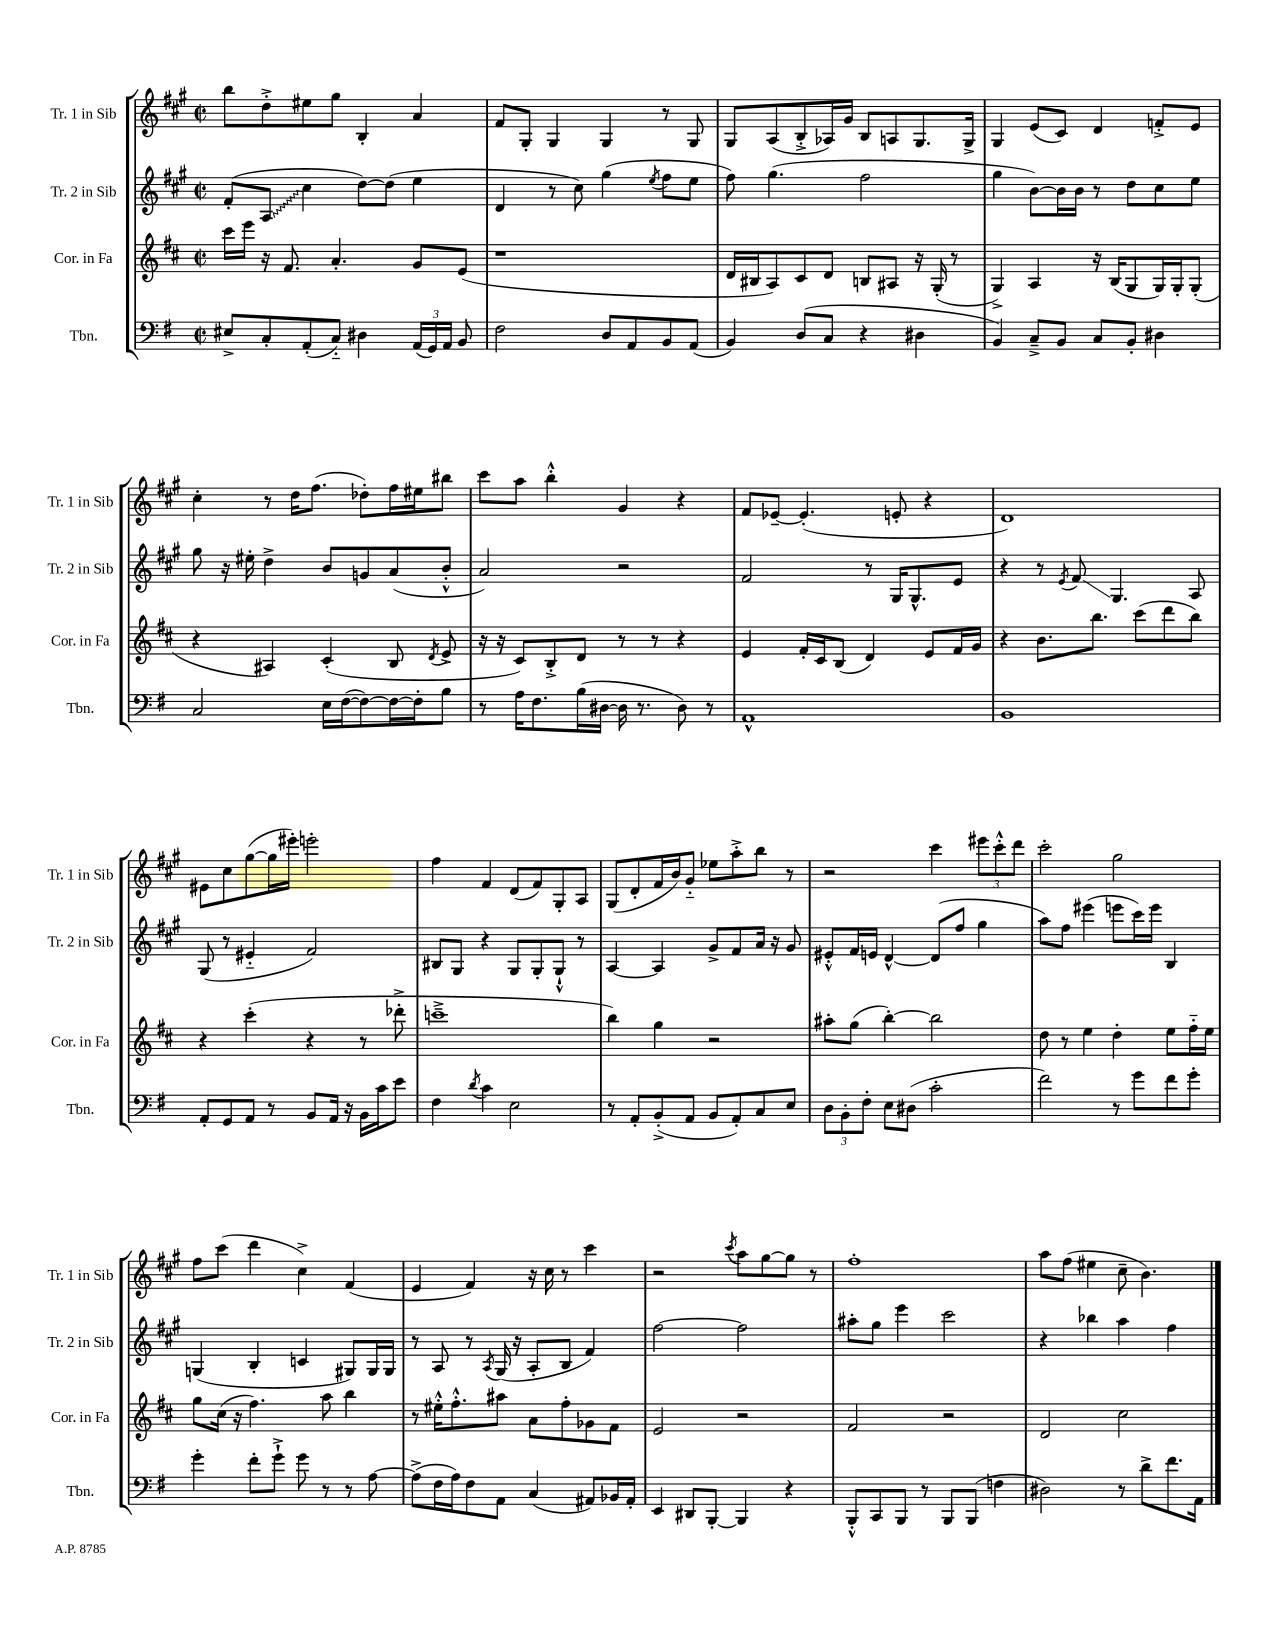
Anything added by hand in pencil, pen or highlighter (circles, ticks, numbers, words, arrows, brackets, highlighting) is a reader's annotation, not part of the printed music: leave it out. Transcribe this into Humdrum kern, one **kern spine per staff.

**kern	**kern	**kern	**kern
*staff4	*staff3	*staff2	*staff1
*clefF4	*clefG2	*clefG2	*clefG2
*k[f#]	*k[f#c#]	*k[f#c#g#]	*k[f#c#g#]
*M2/2	*M2/2	*M2/2	*M2/2
*met(c|)	*met(c|)	*met(c|)	*met(c|)
8E#^/L	16ccc#\LL	(8f#'/L	8bb\L
.	16eee\JJ	.	.
8C'/	16r	8A/J	8dd'^\
.	8.f#/	.	.
(8AA'/	.	4cc#\	8ee#\
8C'~/J)	4.a'/	.	8gg#\J
4D#\	.	[8dd\L)	4B'/
.	.	(8dd\]J	.
(24AA/LL	8g/L	4ee\	4a/
24GG/)	.	.	.
24AA/JJ	.	.	.
8BB/	(8e/J	.	.
=	=	=	=
2F#\	1r	4d/	8f#/L
.	.	.	8G#'/J
.	.	8r	4G#/
.	.	8cc#\)	.
8D/L	.	(4gg#\	4G#/
8AA/	.	.	.
.	.	8qee/	.
8BB/	.	8ff#\L	8r
(8AA/J	.	8ee\J	8G#/
=	=	=	=
4BB/)	16d/LL	8ff#\)	8G#/L
.	16B#/J	.	.
.	8A/)	(4.gg#\	(8A/
(8D/L	8c#/	.	8B'^/
8C/J	8d/J	.	16A-/L)
.	.	.	16g#/JJ
4r	8B/L	2ff#\	8B/L
.	8A#/J	.	8A/
4D#\	16r	.	8.G#/
.	(16G'/	.	.
.	8r	.	.
.	.	.	16G#^/Jk
=	=	=	=
4BB/)	4G^/)	4gg#\	4G#/
8C~^/L	4A/	[8b\L)	(8e/L
8BB/J	.	16b\]L	8c#/J)
.	.	16b\JJ	.
8C/L	16r	8r	4d/
.	(16B/LK	.	.
8BB'/J	8G/	8dd\L	.
4D#\	16G/L)	8cc#\	8f'^/L
.	16G'/J	.	.
.	(8G'/J	8ee\J	8e/J
=	=	=	=
2C/	4r	8gg#\	4cc#'\
.	.	16r	.
.	.	16ee#'\	.
.	4A#/)	4dd^\	8r
.	.	.	16dd\LK
.	.	.	(8.ff#\J
16E\LL	(4c#'/	8b/L	.
([16F#\J	.	.	.
8F#\_)	.	8g/	8dd-'\L)
16F#\_L	8B/	(8a/	16ff#\L
16F#'\]J	.	.	16ee#\J
.	8qd/	.	.
8B\J	8e^/	8b'^^/J	8bb#\J
=	=	=	=
8r	16r	2a/)	8ccc#\L
.	16r	.	.
16A\LK	8c#/L)	.	8aa\J
8.F#\	.	.	.
.	8B'^/	.	4bb'^^\
(16B\L	8d/J	.	.
[16D#\JJ	.	.	.
16D#\]	8r	2r	4g#/
8.r	.	.	.
.	8r	.	.
8D#\)	4r	.	4r
8r	.	.	.
=	=	=	=
1AA^^	4e/	2f#/	8f#/L
.	.	.	[8e-~/J
.	16f#'/LL	.	(4.e-'/]
.	16c#/J	.	.
.	(8B/J	.	.
.	4d/)	8r	.
.	.	16G#/LK	8e'/
.	.	8.G#^^/	.
.	8e/L	.	4r
.	16f#/L	8e/J	.
.	16g/JJ	.	.
=	=	=	=
1BB	4r	4r	1d)
.	8.b\L	8r	.
.	.	8qe/	.
.	.	8f#/	.
.	8.bb\J	.	.
.	.	4.G#/	.
.	(8ccc#\L	.	.
.	8ddd\	.	.
.	8bb\J)	8A/	.
=	=	=	=
8AA'/L	4r	(8G#/	8e#\L
8GG/	.	8r	8cc#\
8AA/J	(4ccc#'\	4e#'~/	([8gg#\
8r	.	.	16gg#\]L
.	.	.	16eee#'\JJ)
8BB/L	4r	2f#/)	2eee'\
16AA/Jk	.	.	.
16r	.	.	.
16BB\LL	8r	.	.
16c\J	.	.	.
8e\J	8ddd-'^\	.	.
=	=	=	=
4F#\	1ccc~^	8B#/L	4ff#\
.	.	8G#/J	.
8qd/	.	.	.
4c\	.	4r	4f#/
2E\	.	8G#/L	(8d/L
.	.	8G#'/	8f#/)
.	.	8G#`^^/J	8G#'/
.	.	8r	8A/J
=	=	=	=
8r	4bb\)	[4A/	(8G#/L
8AA'/L	.	.	8d'/
(8BB'^/	4gg\	4A/]	16f#/L
.	.	.	16b/J)
8AA/J	.	.	8g#'~/J
8BB/L	2r	8g#^/L	8ee-\L
8AA'/)	.	8f#/	8aa'^\
8C/	.	16a/Jk	8bb\J
.	.	16r	.
8E/J	.	8g#/	8r
=	=	=	=
12D\L	8aa#'\L	8e#'^^/L	2r
12BB'\	.	.	.
.	(8gg\J	16f#/L	.
12F#'\J	.	.	.
.	.	16e/JJ	.
8E\L	[4bb'\)	[4d^^/	.
(8D#\J	.	.	.
2c'\	2bb\]	(8d/]L	4ccc#\
.	.	8ff#/J	.
.	.	4gg#\	12eee#\L
.	.	.	12ccc#'^^\
.	.	.	12ddd\J
=	=	=	=
2f#\)	8dd\	8aa\L)	2ccc#'\
.	8r	8ff#\J	.
.	4ee\	(4eee#\	.
8r	4dd'\	8eee\L	2gg#\
8g\L	.	16ccc#\L)	.
.	.	16eee\JJ	.
8f#\	8ee\L	4B/	.
8g'\J	16ff#'~\L	.	.
.	16ee\JJ	.	.
=	=	=	=
4g'\	8gg\L	(4G/	8ff#\L
.	(16cc#\Jk	.	(8ccc#\J
.	16r	.	.
8f#'\L	4.ff#\)	4B'/	4ddd\
8g`^\J	.	.	.
8g\	.	4c/	4cc#^\)
8r	8aa\	.	.
8r	4bb\	8G#/L)	(4f#/
[8A\	.	16G#/L	.
.	.	16G#/JJ	.
=	=	=	=
(8A^\]L	8r	8r	4e/
16F#\L	16ee#'^^\LK	8A/	.
16A\J)	8.ff#'^^\	.	.
8F#\	.	8r	4f#/)
.	.	8qA/	.
8AA\J	8aa#\J	(16G#/	.
.	.	16r	.
(4C/	8a\L	8A'/L	16r
.	.	.	16cc#\
.	8ff#'\	8B/J	8r
8AA#/L)	8g-\	4f#/)	4ccc#\
16BB-/L	8f#\J	.	.
16AA#'/JJ	.	.	.
=	=	=	=
4EE/	2e/	[2ff#\	2r
8DD#/L	.	.	.
[8BBB'/J	.	.	.
.	.	.	8qccc#/
4BBB/]	2r	2ff#\]	8aa\L
.	.	.	[8gg#\
4r	.	.	8gg#\]J
.	.	.	8r
=	=	=	=
8BBB'^^/L	2f#/	8aa#'\L	1ff#'
8CC/	.	8gg#\J	.
8BBB/J	.	4eee\	.
8r	.	.	.
8BBB/L	2r	2ccc#\	.
(8BBB/J	.	.	.
4F\	.	.	.
=	=	=	=
2D#\)	2d/	4r	8aa\L
.	.	.	(8ff#\J
.	.	4bb-\	4ee#\
8r	2cc#\	4aa\	8cc#~\
8d^\L	.	.	4.b\)
8.f#\	.	4ff#\	.
16AA\Jk	.	.	.
==	==	==	==
*-	*-	*-	*-
